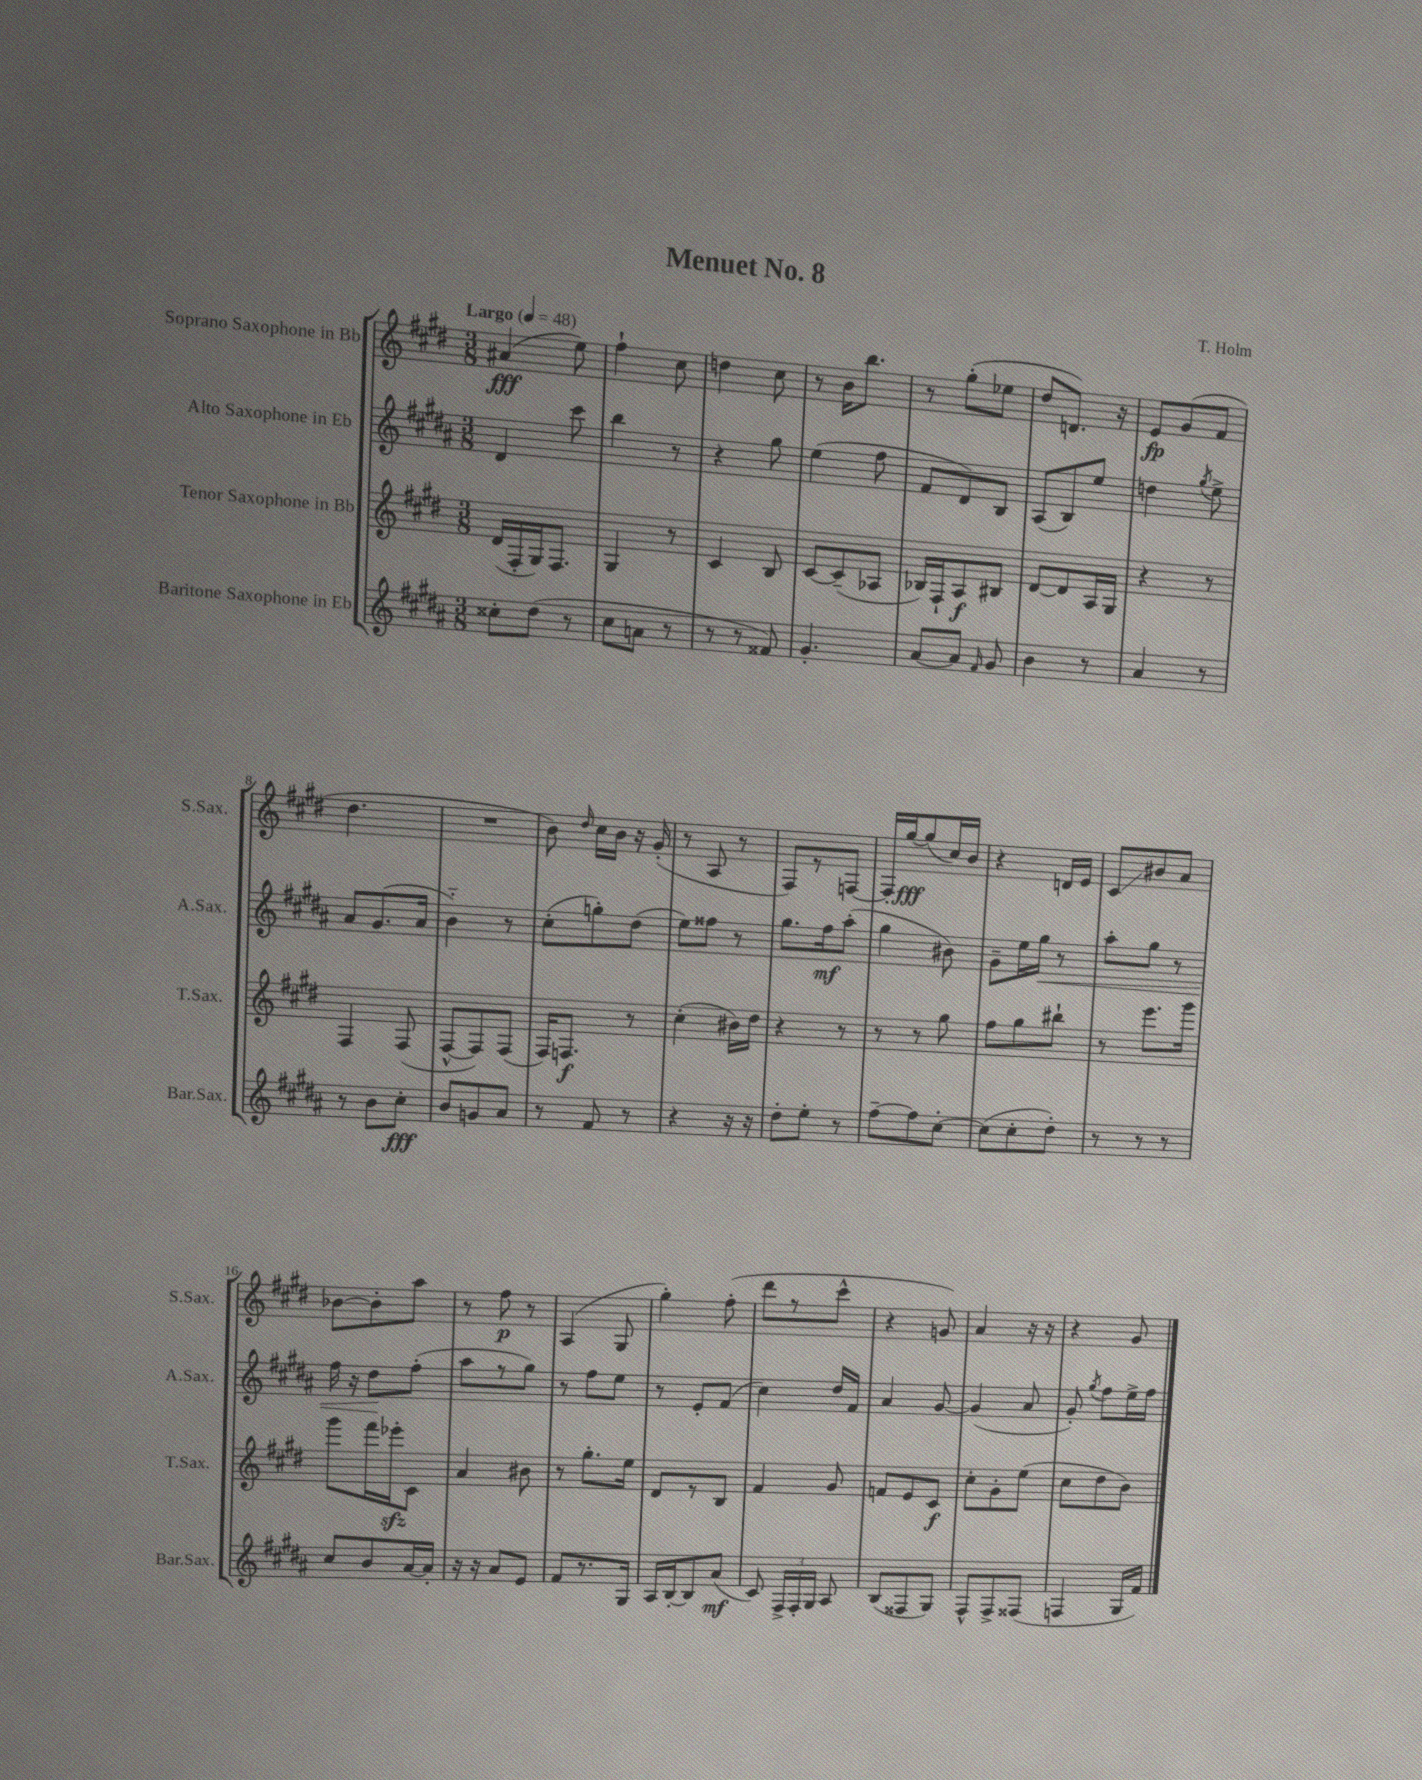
\header { title = "Menuet No. 8" composer = "T. Holm" }
<<
\new StaffGroup <<
\new Staff = "s0" \with { instrumentName = "Soprano Saxophone in Bb" shortInstrumentName = "S.Sax." } {
    \clef treble \key e \major \numericTimeSignature \time 3/8 \tempo "Largo" 4 = 48
    \autoBeamOff ais'4\fff( e''8) |
    fis''4-! cis''8 |
    d''4 cis''8 |
    r8 b'16[ b''8.] |
    r8 gis''8[-.( ees''8] |
    dis''8[ d'8.]) r16 |
    e'8[\fp gis'8( fis'8] |
    dis''4. |
    R4. |
    b'8) \grace { dis''16 } cis''16[ b'16] r16 gis'16-.( |
    r8 a8 r8 |
    fis8[) r8 f8]~ |
    f16[-. gis''16~\fff gis''8( cis''16) b'16] |
    r4 d'16[ e'16] |
    cis'8[\glissando bis'8 a'8] |
    bes'8[~ bes'8-. a''8] |
    r8 fis''8\p r8 |
    a4( gis8 |
    gis''4-.) fis''8-.( |
    dis'''8[ r8 cis'''8]-^ |
    r4 g'8) |
    a'4 r16 r16 |
    r4 gis'8 \bar "|." |
}
\new Staff = "s1" \with { instrumentName = "Alto Saxophone in Eb" shortInstrumentName = "A.Sax." } {
    \clef treble \key b \major \numericTimeSignature \time 3/8
    \autoBeamOff dis'4 cis'''8 |
    b''4 r8 |
    r4 gis''8 |
    e''4( fis''8 |
    fis'8[ dis'8) b8] |
    ais8[( b8) e''8] |
    d''4 \acciaccatura { gis''8 } e''8-> |
    ais'8[ gis'8.( ais'16] |
    b'4-_) r8 |
    cis''8[-.( g''8-.) dis''8]( |
    e''8[) fisis''8] r8 |
    gis''8.[ fis''16\mf ais''8]-.( |
    gis''4 bis'8) |
    gis'8[-- e''16 gis''16]\< r8 |
    ais''8[-. gis''8] r8 |
    fis''16 r16 dis''8[\! fis''8]-.( |
    ais''8[ r8 gis''8]) |
    r8 fis''8[ e''8] |
    r8 e'8[-. fis'8]( |
    cis''4) dis''16[ fis'16] |
    ais'4 gis'8~ |
    gis'4( ais'8 |
    gis'8-.) \acciaccatura { gis''8 } fis''8[ e''16-> fis''16] \bar "|." |
}
\new Staff = "s2" \with { instrumentName = "Tenor Saxophone in Bb" shortInstrumentName = "T.Sax." } {
    \clef treble \key e \major \numericTimeSignature \time 3/8
    \autoBeamOff dis'16[( fis16-. gis16) fis8.] |
    gis4 r8 |
    cis'4 b8 |
    cis'8[~ cis'8--( aes8] |
    bes16[) fis16-! a8\f bis8] |
    dis'8[~ dis'8 a16 gis16] |
    r4 r8 |
    fis4 fis8( |
    fis8[~-^ fis8) fis8]( |
    fis16[) f8.]\f r8 |
    cis''4-.( bis'16[) dis''16] |
    r4 r8 |
    r8 r8 gis''8 |
    fis''8[ gis''8 bis''8]-! |
    r8 e'''8.[ gis'''16] |
    gis'''8[ fis'''16 ees'''16-.\sfz cis'8] |
    a'4 bis'8 |
    r8 gis''8.[-. e''16] |
    dis'8[ r8 b8] |
    fis'4 gis'8 |
    f'8[ e'8 cis'8]\f |
    cis''8[-. gis'8-. e''8]( |
    cis''8[ dis''8 b'8]) \bar "|." |
}
\new Staff = "s3" \with { instrumentName = "Baritone Saxophone in Eb" shortInstrumentName = "Bar.Sax." } {
    \clef treble \key b \major \numericTimeSignature \time 3/8
    \autoBeamOff cisis''8[-. dis''8]( r8 |
    cis''8[ a'8] r8 |
    r8 r8 fisis'8) |
    gis'4.-. |
    ais'8[~ ais'8] \grace { fis'16 } gis'8 |
    b'4 r8 |
    ais'4 r8 |
    r8 b'8[ cis''8]-.\fff |
    b'8[ g'8 ais'8] |
    r8 fis'8 r8 |
    r4 r16 r16 |
    dis''8[-. e''8]-. r8 |
    fis''8[~-- fis''8 cis''8]~-. |
    cis''8[( cis''8-. dis''8]-.) |
    r8 r8 r8 |
    cis''8[ b'8 ais'16~ ais'16]-. |
    r16 r16 ais'8[ e'8] |
    fis'8[ r8. gis16] |
    ais16[ b16~-. b8 ais'8]\mf( |
    cis'8) \tuplet 3/2 { fis16[-> fis16-. gis16] } ais8 |
    b8[( fisis8 gis8]) |
    fis8[-^ fis8-> fisis8]( |
    f4 gis16[ fis'16]) \bar "|." |
}
>>
>>
